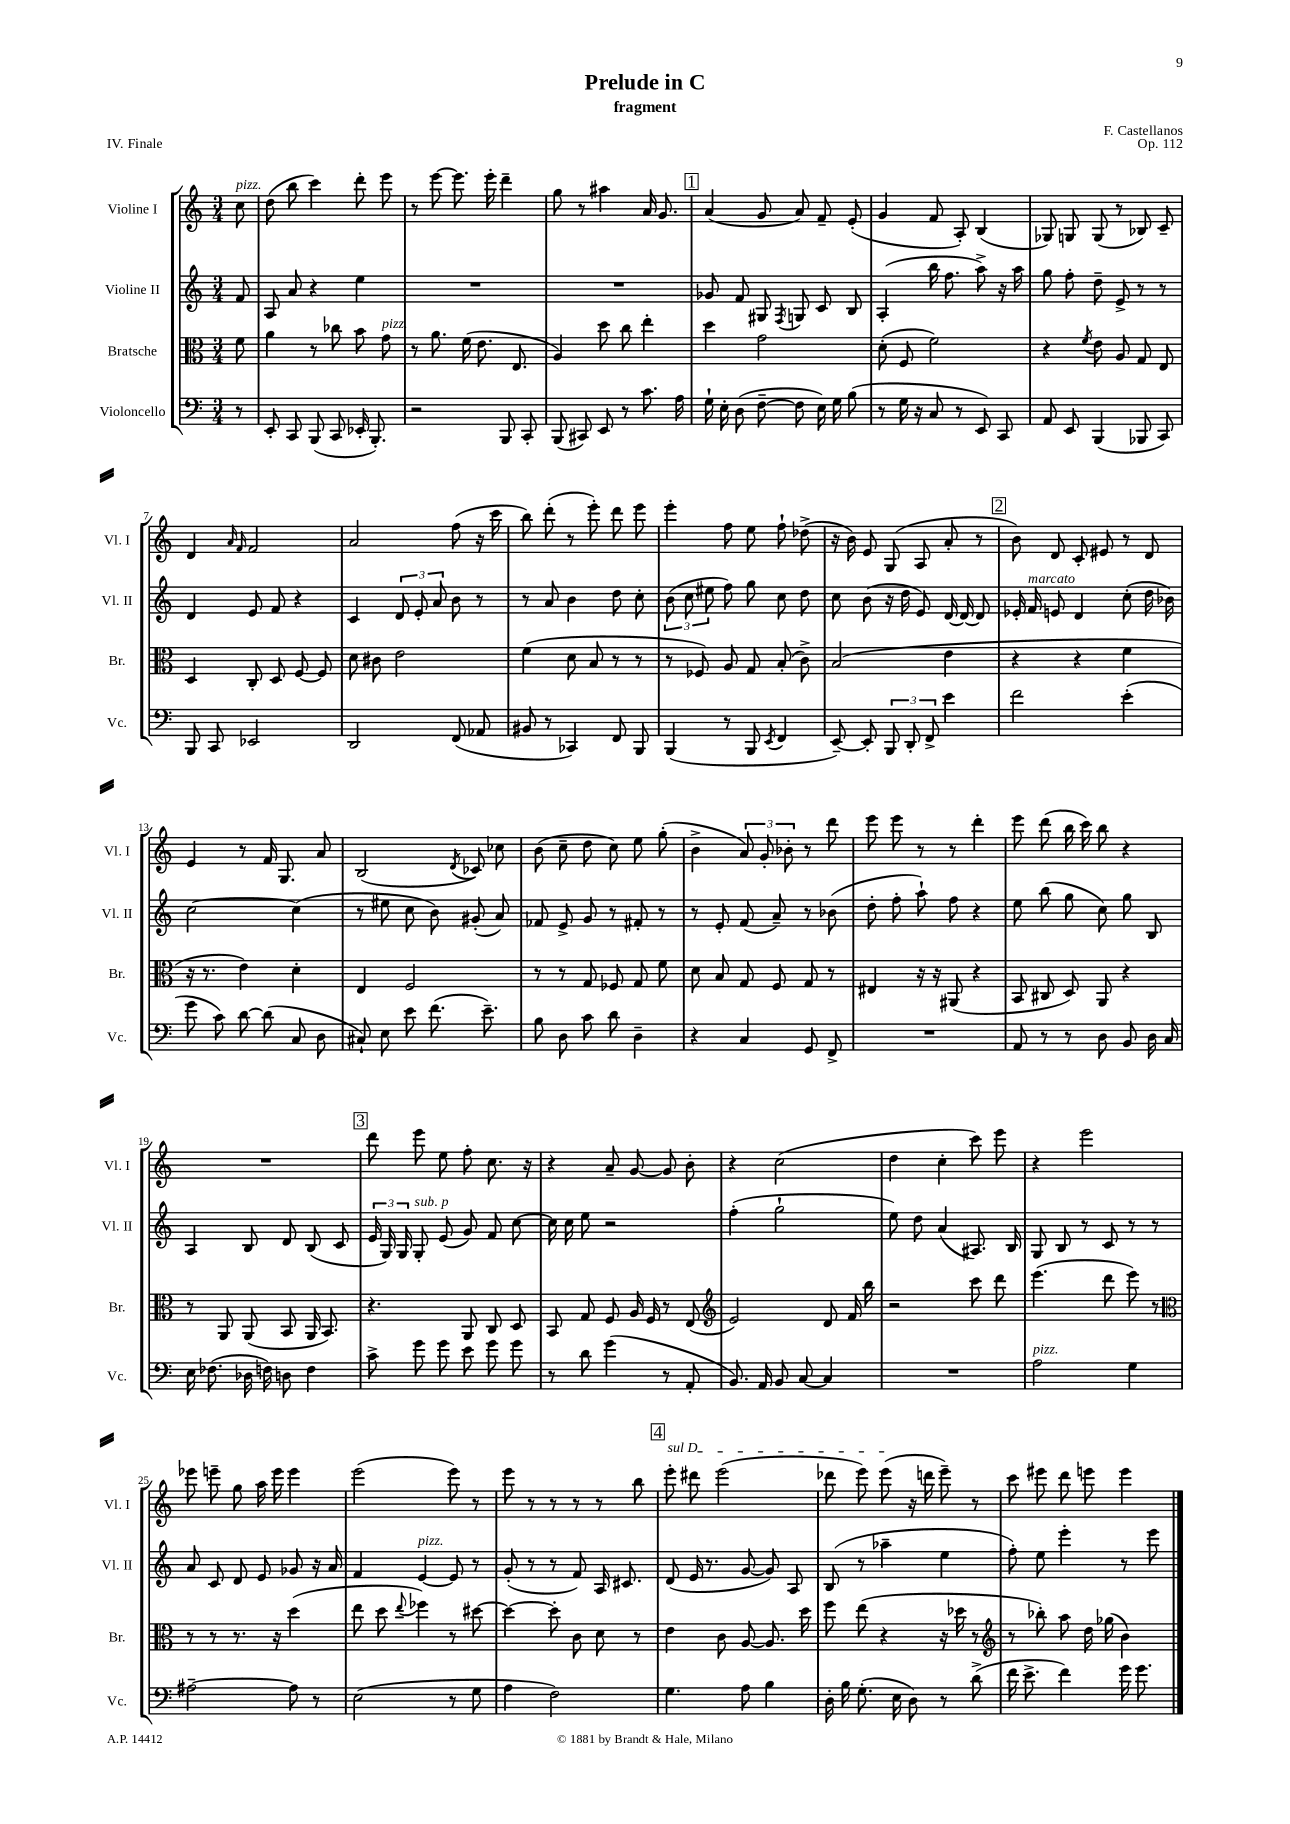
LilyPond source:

\header { title = "Prelude in C" composer = "F. Castellanos" subtitle = "fragment" opus = "Op. 112" piece = "IV. Finale" }
<<
\new StaffGroup <<
\new Staff = "s0" \with { instrumentName = "Violine I" shortInstrumentName = "Vl. I" } {
    \clef treble \key c \major \numericTimeSignature \time 3/4 \partial 8
    \autoBeamOff c''8^\markup { \italic "pizz." } |
    d''8( b''8 c'''4) d'''8-. e'''8 |
    r8 e'''8~ e'''8. e'''16-. d'''4-- |
    g''8 r8 ais''4 a'16 g'8. |
    \mark \markup { \box "1" } a'4( g'8 a'8) f'8-- e'8-.( |
    g'4 f'8 a8-.) b4( |
    ges8) g8 g8( r8 bes8) c'8-- |
    d'4 \grace { a'16 f'16 } f'2 |
    a'2 f''8( r16 c'''16 |
    b''8) d'''8-.( r8 e'''8-.) d'''8 e'''8 |
    e'''4-. f''8 e''8 f''8-! des''8->( |
    r16 b'16) e'8 g8( a8 a'8-. r8 |
    \mark \markup { \box "2" } b'8) d'8 c'8-. eis'8 r8 d'8 |
    e'4 r8 f'16 g8. a'8 |
    b2( \acciaccatura { d'8 } ces'8) ces''8 |
    b'8( c''8-- d''8 c''8) e''8 g''8-.( |
    b'4-> \tuplet 3/2 { a'8) g'8-. bes'8-. } r8 d'''8 |
    e'''8 e'''8 r8 r8 d'''4-. |
    e'''8 d'''8( b''16 c'''16) b''8 r4 |
    R2. |
    \mark \markup { \box "3" } d'''8 e'''8 e''8 f''8-. c''8. r16 |
    r4 a'8-- g'8~ g'8 b'8-. |
    r4 c''2( |
    d''4 c''4-. c'''8) e'''8 |
    r4 e'''2 |
    ees'''8 e'''8-- g''8 a''16 e'''16 e'''4 |
    e'''2( e'''8) r8 |
    e'''8 r8 r8 r8 r8 b''8 |
    \mark \markup { \box "4" } \once \override TextSpanner.bound-details.left.text = \markup { \italic "sul D" } e'''8-.\startTextSpan dis'''8 e'''2( |
    des'''8 e'''8) e'''8\stopTextSpan( r16 d'''16 e'''8--) r8 |
    c'''8 eis'''8 d'''8 e'''8 e'''4 \bar "|." |
}
\new Staff = "s1" \with { instrumentName = "Violine II" shortInstrumentName = "Vl. II" } {
    \clef treble \key c \major \numericTimeSignature \time 3/4 \partial 8
    \autoBeamOff f'8 |
    a8 a'8 r4 e''4 |
    R2. |
    R2. |
    \mark \markup { \box "1" } ges'8 f'8 gis8 \acciaccatura { f8 } g8 c'8 b8 |
    a4-.( b''16 f''8. a''8->) r16 a''16 |
    g''8 f''8-. d''8-- e'8-> r8 r8 |
    d'4 e'8 f'8 r4 |
    c'4 \tuplet 3/2 { d'8 e'8-. a'8 } b'8 r8 |
    r8 a'8 b'4 d''8 c''8-. |
    \tuplet 3/2 { b'8( c''8 eis''8 } f''8) g''8 c''8 d''8 |
    c''8 b'8( r16 d''16 e'8) d'16~ d'16~ d'8 |
    \mark \markup { \box "2" } ees'16-. f'16^\markup { \italic "marcato" } e'8 d'4 c''8-.( d''16 bes'16) |
    c''2~ c''4( |
    r8 eis''8 c''8 b'8) gis'8-.( a'8) |
    fes'8 e'8-> g'8 r8 fis'8-. r8 |
    r8 e'8-. f'8( a'8--) r8 bes'8( |
    d''8-. f''8-. a''8-!) f''8 r4 |
    e''8 b''8( g''8 c''8) g''8 b8 |
    a4 b8 d'8 b8( c'8 |
    \mark \markup { \box "3" } \tuplet 3/2 { e'16 g16) g16 } g8-.^\markup { \italic "sub. p" } e'8( g'8) f'8 c''8~ |
    c''16 c''16 e''8 r2 |
    f''4-.( g''2-! |
    e''8) d''8 a'4( ais8.) b16 |
    g8 b8 r8 c'8 r8 r8 |
    a'8 c'8 d'8 e'8 ges'8 r16 a'16 |
    f'4 e'4~^\markup { \italic "pizz." } e'8 r8 |
    g'8-.( r8 r8 f'8) a16 cis'8. |
    \mark \markup { \box "4" } d'8( e'16 r8. g'8~ g'8) a8 |
    b8( r8 aes''4-- e''4 |
    f''8-.) e''8 e'''4-. r8 e'''8 \bar "|." |
}
\new Staff = "s2" \with { instrumentName = "Bratsche" shortInstrumentName = "Br." } {
    \clef alto \key c \major \numericTimeSignature \time 3/4 \partial 8
    \autoBeamOff f'8 |
    a'4 r8 ces''8 b'8 g'8^\markup { \italic "pizz." } |
    r8 a'8. f'16( e'8. e8. |
    a4) d''8 c''8 e''4-. |
    \mark \markup { \box "1" } d''4 g'2 |
    d'8-.( f8 f'2) |
    r4 \acciaccatura { f'8 } e'8 a8 g8 e8 |
    d4 c8-. d8 f8~ f8 |
    d'8 cis'8 e'2 |
    f'4( d'8 b8 r8 r8 |
    r8 fes8) a8 g8 b8-.( c'8->) |
    b2( e'4 |
    \mark \markup { \box "2" } r4 r4 f'4 |
    r16 r8. e'4) d'4-. |
    e4 f2 |
    r8 r8 g8 fes8 g8 f'8 |
    d'8 b8 g8 f8 g8 r8 |
    eis4 r16 r16 ais,8( r4 |
    b,8 cis8 d8) a,8 r4 |
    r8 a,8 a,8( b,8 a,16 b,8.) |
    \mark \markup { \box "3" } r4. a,8 c8 d8 |
    b,8 g8 f8 a16 f16 r8 e8( |
    \clef treble e'2) d'8 f'16 b''16 |
    r2 c'''8 d'''8 |
    e'''4.( d'''8 e'''8) r8 |
    \clef alto r8 r8 r8. r16 d''4( |
    e''8 d''8 \appoggiatura { e''8 } fes''4) r8 dis''8~ |
    dis''4~ dis''8-. c'8 d'8 r8 |
    \mark \markup { \box "4" } e'4 c'8 a8~ a8. d''16 |
    f''8 e''8( r4 r16 des''16 r8 |
    \clef treble r8 bes''8-.) a''8 d''16 ges''16( b'4) \bar "|." |
}
\new Staff = "s3" \with { instrumentName = "Violoncello" shortInstrumentName = "Vc." } {
    \clef bass \key c \major \numericTimeSignature \time 3/4 \partial 8
    \autoBeamOff r8 |
    e,8-. c,8 b,,8( c,8 ees,16-. b,,8.-.) |
    r2 b,,8 c,8-. |
    b,,8( cis,8) e,8 r8 c'8. a16 |
    \mark \markup { \box "1" } g16-! e16-. d8( f8~-- f8 e16) g16 b8( |
    r8 g16 r16 c8 r8 e,8) c,8 |
    a,8 e,8 b,,4( bes,,8 c,8) |
    b,,8 c,8 ees,2 |
    d,2 f,8( aes,8 |
    bis,8 r8 ces,4) f,8 b,,8 |
    b,,4( r8 b,,8 \acciaccatura { e,8 } f,4 |
    e,8~--) e,8-. \tuplet 3/2 { b,,8 d,8-. f,8-> } e'4 |
    \mark \markup { \box "2" } f'2 e'4-.( |
    g'8 c'8) d'8~ d'8( c8 d8 |
    cis8-!) e8 e'8 f'8.( e'8.--) |
    b8 d8 c'8 d'8 d4-- |
    r4 c4 g,8 f,8-> |
    R2. |
    a,8 r8 r8 d8 b,8 d16 c16 |
    e16 fes8.( des16 f16) d8 f4 |
    \mark \markup { \box "3" } c'8-> g'8 g'8 e'8 g'8 g'8 |
    r8 d'8 g'4( r8 a,8-. |
    b,8.) a,16 b,8 c8~ c4 |
    R2. |
    a2^\markup { \italic "pizz." } g4 |
    ais2~-- ais8 r8 |
    e2( r8 g8 |
    a4 f2) |
    \mark \markup { \box "4" } g4. a8 b4 |
    d16-. b16 g8.-.( e16 d8) r8 d'8->( |
    f'16 e'8.-> f'4) g'16 g'8. \bar "|." |
}
>>
>>
